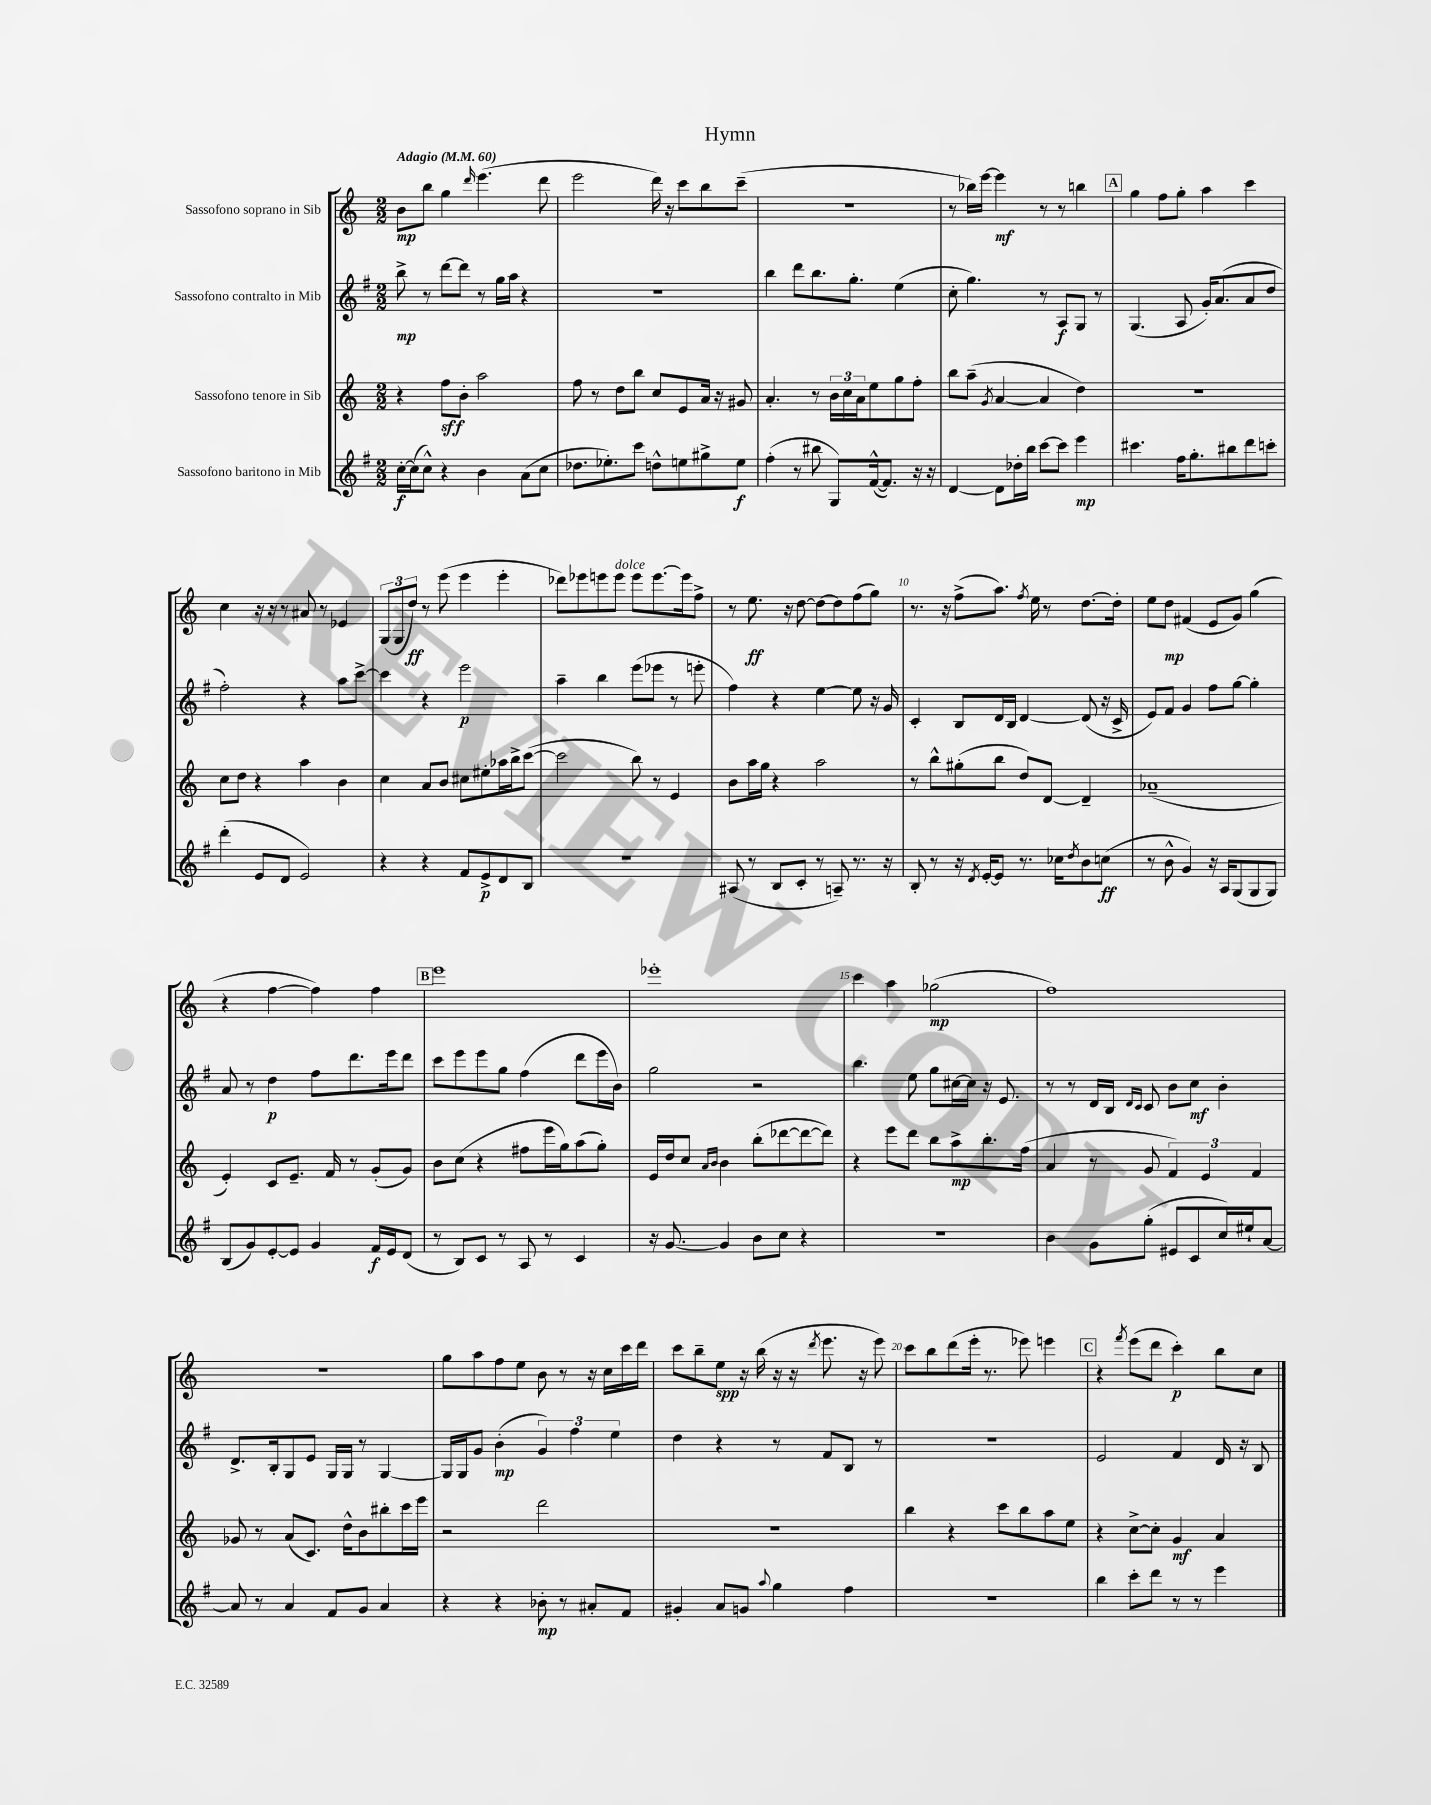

**kern	**dynam	**kern	**dynam	**kern	**dynam	**kern	**dynam
*part4	*part4	*part3	*part3	*part2	*part2	*part1	*part1
*staff4	*staff4	*staff3	*staff3	*staff2	*staff2	*staff1	*staff1
*I"Sassofono baritono in Mib	*	*I"Sassofono tenore in Sib	*	*I"Sassofono contralto in Mib	*	*I"Sassofono soprano in Sib	*
*clefG2	*	*clefG2	*	*clefG2	*	*clefG2	*
*k[f#]	*	*k[]	*	*k[f#]	*	*k[]	*
*M2/2	*	*M2/2	*	*M2/2	*	*M2/2	*
*MM60	*	*MM60	*	*MM60	*	*MM60	*
=1	=1	=1	=1	=1	=1	=1	=1
!	!	!	!	!	!	!LO:TX:a:B:t=Adagio	!
[16cc'\LL	f	4r	.	8bb^\	mp	8b\L	mp
(16cc\J]	.	.	.	.	.	.	.
8cc^^\J)	.	.	.	8r	.	8bb\J	.
4r	.	8ff\L	sff	[8ddd\L	.	4gg\	.
.	.	8b'\J	.	8ddd\J]	.	.	.
.	.	.	.	.	.	16qqddd/	.
4b\	.	2aa\	.	8r	.	(4.eee\	.
.	.	.	.	16gg\LL	.	.	.
.	.	.	.	16aa\JJ	.	.	.
(8a\L	.	.	.	4r	.	.	.
8cc\J	.	.	.	.	.	8ddd\	.
=2	=2	=2	=2	=2	=2	=2	=2
8.dd-X\L	.	8ff\	.	1r	.	2eee\	.
.	.	8r	.	.	.	.	.
8.ee-X'\)	.	.	.	.	.	.	.
.	.	8dd\L	.	.	.	.	.
8ccc\J	.	8bb\J	.	.	.	.	.
8ddn^^\L	.	8cc/L	.	.	.	16ddd\)	.
.	.	.	.	.	.	16r	.
8een\	.	8e/	.	.	.	8ccc\L	.
8gg#X^\	.	16a/Jk	.	.	.	8bb\	.
.	.	16r	.	.	.	.	.
8ee\J	f	8g#X/	.	.	.	(8ccc~\J	.
=3	=3	=3	=3	=3	=3	=3	=3
(4ff#'\	.	4.a'/	.	4bb\	.	1r	.
8r	.	.	.	8ddd\L	.	.	.
8bb#X\	.	8r	.	8.bb\	.	.	.
8G/L)	.	24b\LL	.	.	.	.	.
.	.	24cc\	.	.	.	.	.
.	.	.	.	8.gg'\J	.	.	.
.	.	24a\J	.	.	.	.	.
([16f#^^/k	.	8ee\	.	.	.	.	.
8.f#/J])	.	.	.	.	.	.	.
.	.	8gg\	.	(4ee\	.	.	.
16r	.	8ff'\J	.	.	.	.	.
16r	.	.	.	.	.	.	.
=4	=4	=4	=4	=4	=4	=4	=4
[4d/	.	8bb\L	.	8cc'\	.	8r	.
.	.	(8aa~\J	.	4.gg\)	.	16bb-X\LL)	.
.	.	.	.	.	.	[16eee\JJ	.
.	.	8qg/	.	.	.	.	.
8d\L]	.	[4a/	.	.	.	4eee\]	mf
16dd-X'\L	.	.	.	.	.	.	.
16bb\JJ	.	.	.	.	.	.	.
[8ccc\L	.	4a/]	.	8r	.	8r	.
8ccc\J]	.	.	.	8A/L	f	8r	.
4eee\	mp	4dd\)	.	8G/J	.	4bbn\	.
.	.	.	.	8r	.	.	.
!!LO:REH:place=s1:t=A
=5	=5	=5	=5	=5	=5	=5	=5
4.ccc#X\	.	1r	.	(4.G/	.	4gg\	.
.	.	.	.	.	.	8ff\L	.
16ff#\KL	.	.	.	8A/	.	8gg'\J	.
8.gg'\	.	.	.	.	.	.	.
.	.	.	.	16g'/KL)	.	4aa\	.
.	.	.	.	(8.a/	.	.	.
8bb#X\	.	.	.	.	.	.	.
8ddd\	.	.	.	8a/	.	4ccc\	.
8cccn'\J	.	.	.	8dd/J	.	.	.
!!LO:LB:g=z
=6	=6	=6	=6	=6	=6	=6	=6
(4ddd'\	.	8cc\L	.	2ff#'\)	.	4cc\	.
.	.	8dd\J	.	.	.	.	.
8e/L	.	4r	.	.	.	16r	.
.	.	.	.	.	.	16r	.
8d/J	.	.	.	.	.	8r	.
2e/)	.	4aa\	.	4r	.	8a#X/	.
.	.	.	.	.	.	8r	.
.	.	4b\	.	8aa\L	.	4e-X/	.
.	.	.	.	[8ccc^\J	.	.	.
=7	=7	=7	=7	=7	=7	=7	=7
4r	.	4cc\	.	4ccc\]	.	(12G/L	.
.	.	.	.	.	.	12G/	.
.	.	.	.	.	.	12dd/J)	ff
4r	.	8a/L	.	4r	.	8r	.
.	.	8b/J	.	.	.	(8eee\	.
8f#/L	.	8cc#X\L	.	2eee\	p	4eee\	.
8e^/	p	8ee#X'\	.	.	.	.	.
8d/	.	16aa-X\L	.	.	.	4eee'\	.
.	.	16bb^\J	.	.	.	.	.
8B/J	.	([8ccc\J	.	.	.	.	.
=8	=8	=8	=8	=8	=8	=8	=8
1r	.	2ccc\]	.	4aa~\	.	8ddd-X\L)	.
.	.	.	.	.	.	8eee-X\	.
.	.	.	.	4bb\	.	8eeen\	.
!	!	!	!	!	!	!LO:TX:a:i:t=dolce	!
.	.	.	.	.	.	8eee\J	.
.	.	8bb\)	.	(8eee\L	.	8eee\L	.
.	.	8r	.	8eee-X\J	.	[8.eee\	.
.	.	4e/	.	8r	.	.	.
.	.	.	.	.	.	16eee\k]	.
.	.	.	.	8eeen'\	.	8ff^\J	.
=9	=9	=9	=9	=9	=9	=9	=9
(8A#X/	.	8b\L	.	4ff#\)	.	8r	.
8r	.	16aa\L	.	.	.	8.ee\	ff
.	.	16gg\JJ	.	.	.	.	.
8B/L	.	4r	.	4r	.	.	.
.	.	.	.	.	.	16r	.
8c'/J	.	.	.	.	.	[8dd\	.
8r	.	2aa\	.	[4ee\	.	8dd\L_	.
8An~/)	.	.	.	.	.	8dd\]	.
8.r	.	.	.	8ee\]	.	(8ff\	.
.	.	.	.	16r	.	8gg\J)	.
16r	.	.	.	16g/	.	.	.
=10	=10	=10	=10	=10	=10	=10	=10
8B'/	.	8r	.	4c'/	.	8.r	.
8r	.	8bb^^\L	.	.	.	.	.
.	.	.	.	.	.	16r	.
16r	.	(8gg#X'\	.	8B/L	.	(8ff^\L	.
8qd/	.	.	.	.	.	.	.
[16e'/KL	.	.	.	.	.	.	.
8e/J]	.	8bb\J	.	16d/L	.	8.aa\J)	.
.	.	.	.	16B/JJ	.	.	.
8.r	.	8dd/L)	.	[4d/	.	.	.
.	.	.	.	.	.	8qff/	.
.	.	.	.	.	.	16ee\	.
.	.	[8d/J	.	.	.	8r	.
16cc-X\KL	.	.	.	.	.	.	.
8qdd/	.	.	.	.	.	.	.
8b\	.	4d~/]	.	(8d/]	.	[8.dd\L	.
(8ccn\J	ff	.	.	16r	.	.	.
.	.	.	.	16c^/	.	16dd'\Jk]	.
=11	=11	=11	=11	=11	=11	=11	=11
8r	.	(1a-X~	.	8e/L)	.	8ee\L	.
8b^^\	.	.	.	8f#/J	.	8dd\J	mp
4g/)	.	.	.	4g/	.	(4f#X/	.
16r	.	.	.	8ff#\L	.	8e/L	.
16A/KL	.	.	.	.	.	.	.
(8G/	.	.	.	[8gg\J	.	8g/J)	.
8G/	.	.	.	4gg'\]	.	(4gg\	.
8G/J)	.	.	.	.	.	.	.
!!LO:LB:g=z
=12	=12	=12	=12	=12	=12	=12	=12
(8B/L	.	4e'/)	.	8a/	.	4r	.
8g/)	.	.	.	8r	.	.	.
[8e'/	.	8c/L	.	4dd\	p	[4ff\	.
8e/J]	.	8.e~/J	.	.	.	.	.
4g/	.	.	.	8ff#\L	.	4ff\])	.
.	.	16f/	.	.	.	.	.
.	.	8r	.	8.ddd\	.	.	.
16f#/LL	f	(8g'/L	.	.	.	4ff\	.
16e/J	.	.	.	16eee\k	.	.	.
(8d/J	.	8g/J)	.	8ddd\J	.	.	.
!!LO:REH:place=s1:t=B
=13	=13	=13	=13	=13	=13	=13	=13
8r	.	8b\L	.	8ccc\L	.	1eee	.
8B/L)	.	(8cc\J	.	8eee\	.	.	.
8c/J	.	4r	.	8eee\	.	.	.
8r	.	.	.	8gg\J	.	.	.
8A/	.	8ff#X\L	.	(4ff#\	.	.	.
8r	.	16eee\L	.	.	.	.	.
.	.	16gg\J)	.	.	.	.	.
4c/	.	(8aa\	.	8ddd\L	.	.	.
.	.	8gg'\J)	.	16eee\L	.	.	.
.	.	.	.	16b\JJ)	.	.	.
=14	=14	=14	=14	=14	=14	=14	=14
16r	.	16e/LL	.	2gg\	.	1eee-X'	.
[8.g/	.	16dd/J	.	.	.	.	.
.	.	8cc/J	.	.	.	.	.
.	.	16qqa/LL	.	.	.	.	.
.	.	16qqb/JJ	.	.	.	.	.
4g/]	.	4b\	.	.	.	.	.
8b\L	.	(8bb'\L	.	2r	.	.	.
8cc\J	.	[8ddd-X\	.	.	.	.	.
4r	.	8ddd-\_	.	.	.	.	.
.	.	8ddd-\J])	.	.	.	.	.
=15	=15	=15	=15	=15	=15	=15	=15
1r	.	4r	.	4.bb\	.	4ccc\	.
.	.	8eee\L	.	.	.	4aa\	.
.	.	8ddd\J	.	8ee\	.	.	.
.	.	8bb\L	.	8gg\L	.	(2gg-X\	mp
.	.	8aa^\	mp	[16cc#X\L	.	.	.
.	.	.	.	16cc#\JJ]	.	.	.
.	.	8.bb'\	.	16r	.	.	.
.	.	.	.	8.e/	.	.	.
.	.	(16ff\Jk	.	.	.	.	.
=16	=16	=16	=16	=16	=16	=16	=16
4b\	.	4a/	.	8r	.	1ff)	.
.	.	.	.	8r	.	.	.
8g\L	.	8r	.	16d/LL	.	.	.
.	.	.	.	16B/JJ	.	.	.
.	.	.	.	16qqd/LL	.	.	.
.	.	.	.	16qqc/JJ	.	.	.
(8gg'\J	.	8g/	.	8c/	.	.	.
8e#X/L	.	6f/)	.	8b\L	.	.	.
8c/	.	.	.	8cc\J	mf	.	.
.	.	6e/	.	.	.	.	.
16cc/L)	.	.	.	4b'\	.	.	.
16ee#X`/J	.	.	.	.	.	.	.
.	.	6f/	.	.	.	.	.
[8a/J	.	.	.	.	.	.	.
!!LO:LB:g=z
=17	=17	=17	=17	=17	=17	=17	=17
8a/]	.	8g-X/	.	8.d^/L	.	1r	.
8r	.	8r	.	.	.	.	.
.	.	.	.	16B'/k	.	.	.
4a/	.	(8a/L	.	8G/	.	.	.
.	.	8.c/J)	.	8e/J	.	.	.
8f#/L	.	.	.	16G/LL	.	.	.
.	.	16dd^^\KL	.	16G/JJ	.	.	.
8g/J	.	8b\	.	8r	.	.	.
4a/	.	8bb#X'\	.	[4G/	.	.	.
.	.	16ccc\L	.	.	.	.	.
.	.	16eee\JJ	.	.	.	.	.
=18	=18	=18	=18	=18	=18	=18	=18
4r	.	2r	.	16G/LL]	.	8gg\L	.
.	.	.	.	16G/J	.	.	.
.	.	.	.	8g/J	.	8aa\	.
4r	.	.	.	(4b'\	mp	8ff\	.
.	.	.	.	.	.	8ee\J	.
8b-X'\	mp	2ddd\	.	6g/)	.	8b\	.
8r	.	.	.	.	.	8r	.
.	.	.	.	6ff#\	.	.	.
8a#X'/L	.	.	.	.	.	16r	.
.	.	.	.	.	.	16cc\LL	.
.	.	.	.	6ee\	.	.	.
8f#/J	.	.	.	.	.	16ccc\	.
.	.	.	.	.	.	16ddd\JJ	.
=19	=19	=19	=19	=19	=19	=19	=19
4g#X'/	.	1r	.	4dd\	.	8ccc\L	.
.	.	.	.	.	.	8bb~\	.
8a/L	.	.	.	4r	.	8ee\J	spp
8gn/J	.	.	.	.	.	16r	.
.	.	.	.	.	.	(16bb\	.
8qqaa/	.	.	.	.	.	.	.
4gg\	.	.	.	8r	.	16r	.
.	.	.	.	.	.	16r	.
.	.	.	.	.	.	8qddd/	.
.	.	.	.	8f#/L	.	8.eee\	.
4ff#\	.	.	.	8B/J	.	.	.
.	.	.	.	.	.	16r	.
.	.	.	.	8r	.	8eee\)	.
=20	=20	=20	=20	=20	=20	=20	=20
1r	.	4bb\	.	1r	.	8ccc\L	.
.	.	.	.	.	.	8bb\	.
.	.	4r	.	.	.	(8ddd\	.
.	.	.	.	.	.	16eee'\Jk	.
.	.	.	.	.	.	8.r	.
.	.	8ccc\L	.	.	.	.	.
.	.	8bb\	.	.	.	8eee-X\)	.
.	.	8aa\	.	.	.	4eeen\	.
.	.	8ee\J	.	.	.	.	.
!!LO:REH:place=s1:t=C
=21	=21	=21	=21	=21	=21	=21	=21
4bb\	.	4r	.	2e/	.	4r	.
.	.	.	.	.	.	8qfff/	.
8ccc'\L	.	[8cc^\L	.	.	.	(8eee\L	.
8ddd\J	.	8cc'\J]	.	.	.	8ddd\J	.
8r	.	4g/	mf	4f#/	.	4ccc'\)	p
8r	.	.	.	.	.	.	.
4eee\	.	4a/	.	16d/	.	8bb\L	.
.	.	.	.	16r	.	.	.
.	.	.	.	8B/	.	8cc\J	.
==	==	==	==	==	==	==	==
*-	*-	*-	*-	*-	*-	*-	*-
